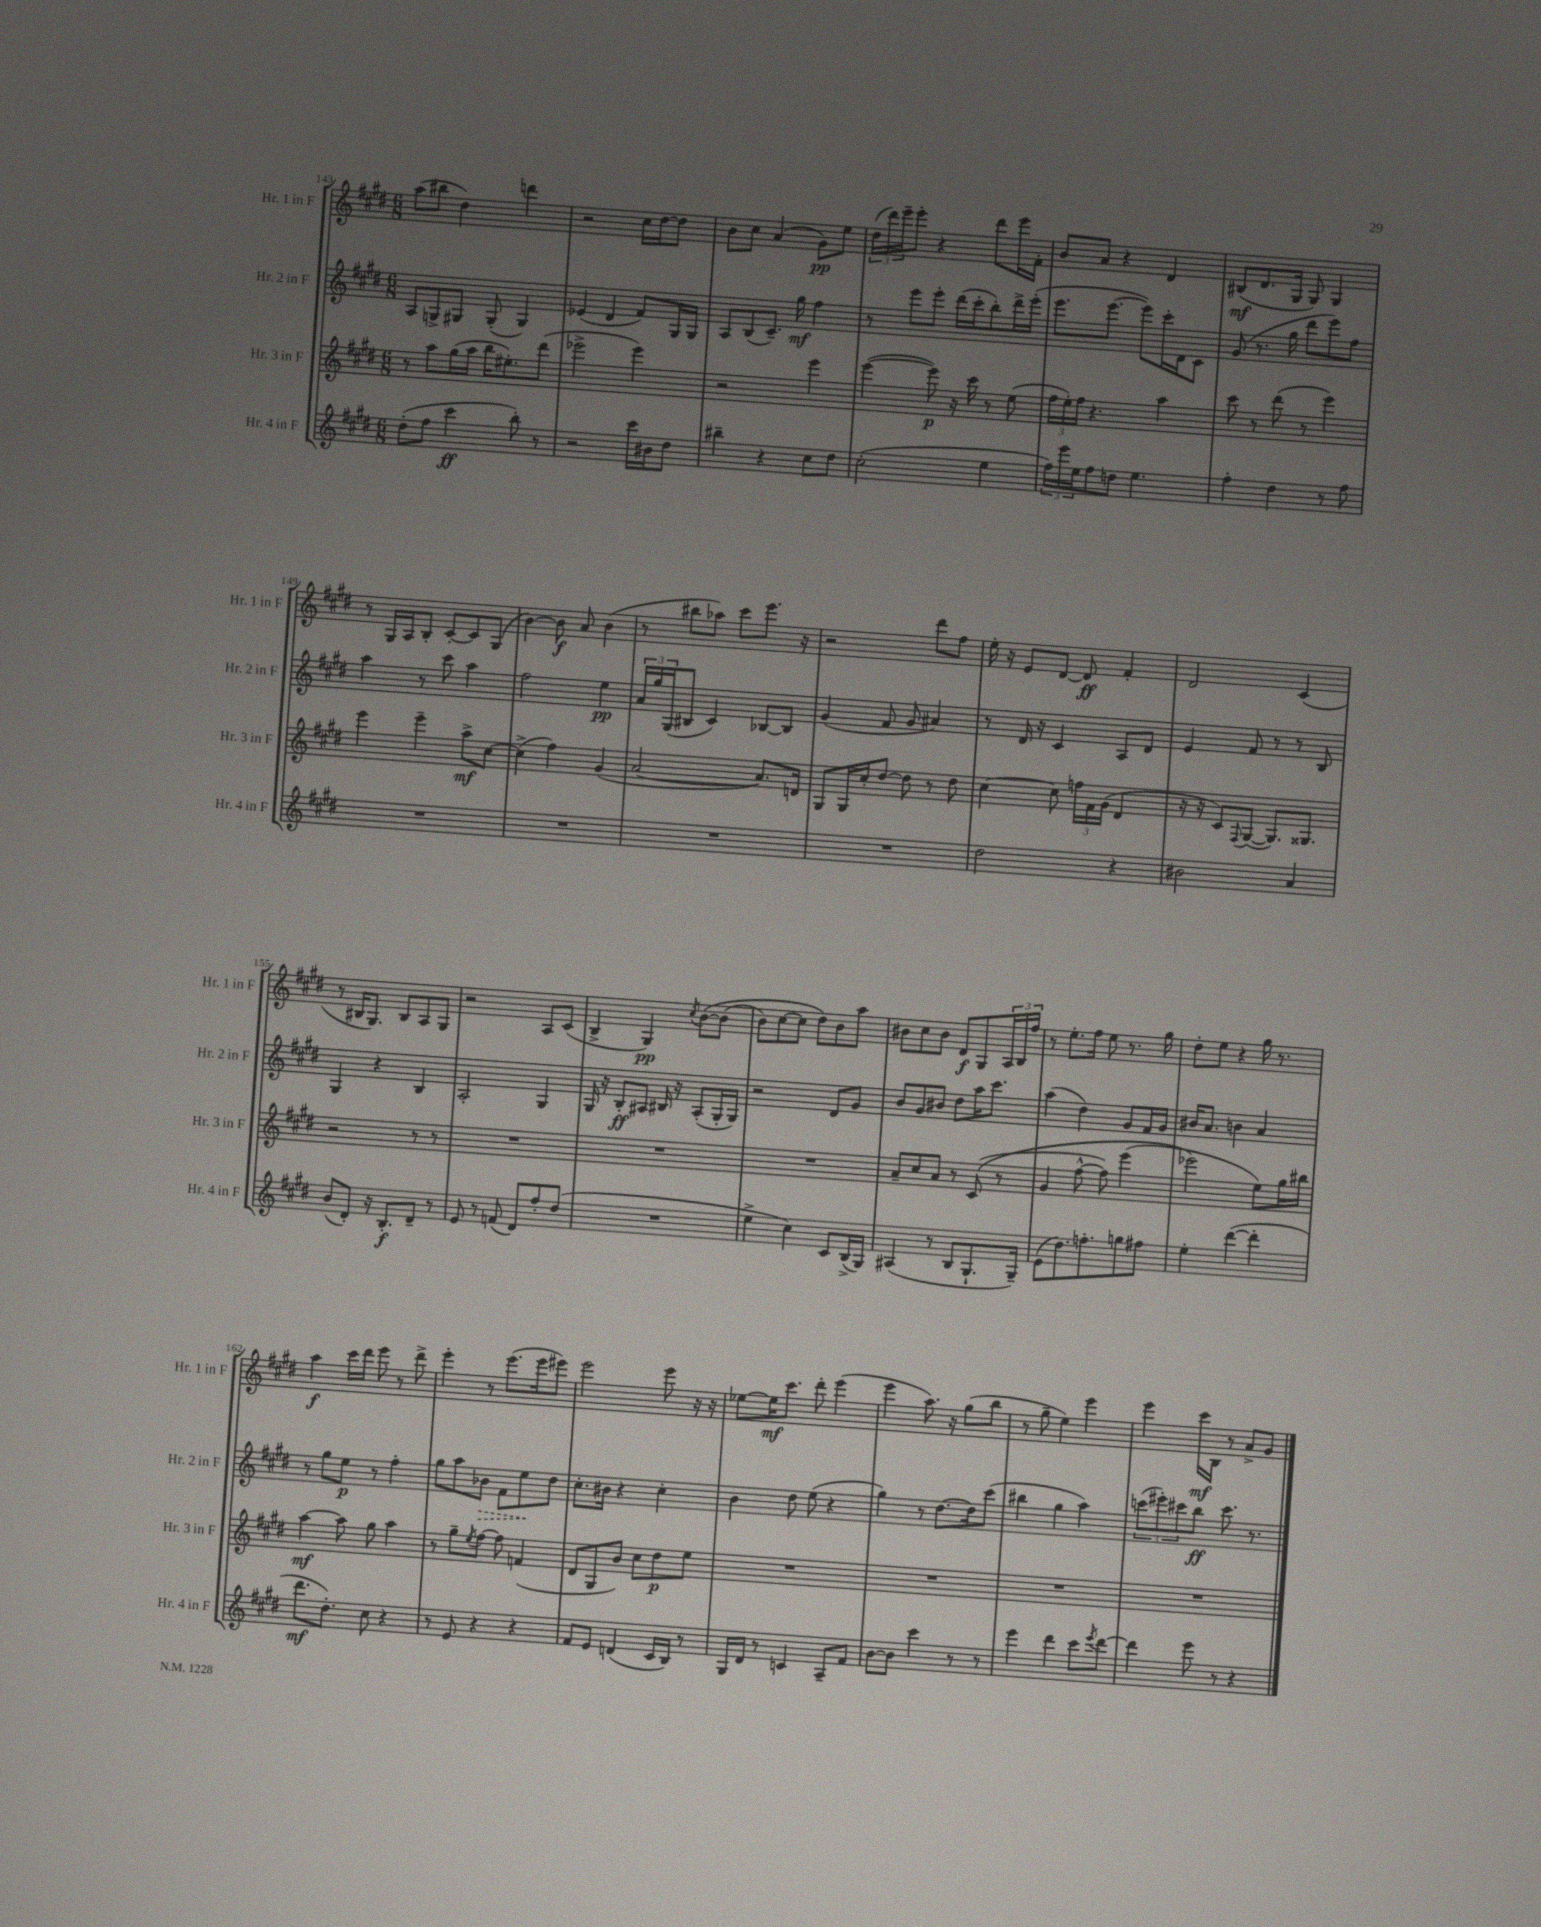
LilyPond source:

<<
\new StaffGroup <<
\new Staff = "s0" \with { instrumentName = "Hr. 1 in F" shortInstrumentName = "Hr. 1 in F" } {
    \clef treble \key e \major \numericTimeSignature \time 6/8
    a''8( bis''8 dis''4) d'''4 |
    r2 cis''16 dis''16~ dis''8 |
    b'8 cis''8 a'4( gis'8\pp) e''8 |
    \tuplet 3/2 { dis''16( dis'''16) e'''16-- } e'''8-. r4 dis'''8 e'''16 fis'16-. |
    b'8 a'8 r4 dis'4 |
    bis8\mf( dis'8. gis16 gis8) gis4 |
    r8 gis16 a16 b8-. cis'8~-. cis'8 gis8( |
    b'4~) b'8\f a'8 b'4( |
    r8 bis''8 aes''8) cis'''8 e'''8. r16 |
    r2 dis'''8 fis''8 |
    e''16-. r16 e'8 dis'8~ dis'8\ff fis'4-. |
    dis'2 cis'4( |
    r8 bis16 gis8.) bis8 a8 gis8 |
    r2 a8 cis'8( |
    b4-> gis4\pp) \acciaccatura { cis''8 } b'8~\( b'8( |
    b'8) cis''8~ cis''8 dis''8\) b'8 a''8 |
    bis'8 cis''8 bis'8 dis'8\f gis8 \tuplet 3/2 { a16 b16 fis''16 } |
    r8 e''8.-. fis''16 e''8 r8. gis''16 |
    dis''8-. e''8 r4 gis''16 r8. |
    a''4\f cis'''16 dis'''16 e'''8 r8 dis'''8-> |
    e'''4-. r8 e'''8.( e'''16 eis'''8) |
    e'''2 e'''8 r16 r16 |
    ees''8~ ees''16\mf cis'''8. dis'''8-. e'''4( |
    e'''4 a''8.) r16 gis''8( b''8 |
    r8 gis''8-- e''4) e'''4 |
    e'''4 cis'''16\mf b16 r8 a'8-> gis'8 \bar "|." |
}
\new Staff = "s1" \with { instrumentName = "Hr. 2 in F" shortInstrumentName = "Hr. 2 in F" } {
    \clef treble \key e \major \numericTimeSignature \time 6/8
    a8 g8-> gis8 gis8-.( gis4) |
    ees'4( dis'4 fis'8) gis16 gis16 |
    a8 b8( cis'8.--) gis''16\mf fis''4 |
    r8 e'''8 e'''8-. dis'''16( cis'''16-. b''8-.) dis'''16-> e'''16-.( |
    e'''8. e'''8.~ e'''8) cis'''16-. dis'16 cis'8 |
    gis'8( r8. gis''16 dis'''8 e'''8) fis''8 |
    a''4 r8 cis'''8 a''4 |
    fis''2 e''4\pp |
    \tuplet 3/2 { a'16 gis''16 gis16( } bis8 cis'4) bes8~ bes8 |
    gis'4( fis'8 gis'8 ais'4) |
    r8 dis'16 r16 cis'4 a8 dis'8 |
    e'4 fis'8 r8 r8 b8 |
    gis4 r4 b4 |
    a2-. gis4 |
    gis16 r16 b8-.\ff ais8 bis16 r16 ais8-.( gis16-. gis16) |
    r2 dis'8 gis'8 |
    b'8 gis'8 bis'8 dis''8 a''16 cis'''8. |
    a''4( dis''4) gis'8 fis'16 gis'16 |
    bis'16 a'8. b'4 a'4 |
    r8 gis''8 e''8\p r8 fis''4-. |
    gis''8 a''8 \once \override Hairpin.style = #'dashed-line bes'8\> fis'8 e''8\! dis''8 |
    cis''8.-. bis'16 r4 cis''4-. |
    b'4 dis''8 e''8( r4 |
    gis''4) r8 dis''8.~ dis''16 cis'''8( |
    bis''4 gis''4 a''4) |
    \tuplet 3/2 { c'''8( eis'''8-.) cis'''8 } b''8\ff cis'''8. r8. \bar "|." |
}
\new Staff = "s2" \with { instrumentName = "Hr. 3 in F" shortInstrumentName = "Hr. 3 in F" } {
    \clef treble \key e \major \numericTimeSignature \time 6/8
    r8 a''8 gis''16( a''16 b''16 eis''8.-.) dis'''8( |
    ees'''2-> ees'''4) |
    r2 e'''4 |
    e'''4~( e'''8\p) r16 cis'''16 r8 e''8( |
    \tuplet 3/2 { fis''16 e''16-.) fis''16 } r4. a''4 |
    cis'''8 r8 dis'''8( r8 e'''4) |
    e'''4 e'''4-- a''8->\mf cis''8~ |
    cis''4->( fis''4) gis'4( |
    a'2~ a'8.) d'16 |
    gis8 gis16 cis''16-. dis''8~ dis''8 r8 dis''8 |
    cis''4~ cis''8 \tuplet 3/2 { f''16 fis'16 gis'16( } dis'4 |
    r16 r16 cis'8) \appoggiatura { fis8 } gis8~( gis8.) gisis8. |
    r2 r8 r8 |
    R2. |
    R2. |
    R2. |
    a'8-- cis''8 a'8 r8 cis'8(\( r8 |
    gis'4 fis''8~-^ fis''8) e'''4( |
    ees'''2\) e''8) gis''16 bis''16 |
    a''4~\mf a''8 gis''8 a''4 |
    r8 gis''8-- \acciaccatura { e''8 } fis''8~ fis''8 f'4( |
    dis'8 gis8 b'8) cis''8 dis''8\p e''8 |
    R2. |
    R2. |
    R2. |
    R2. \bar "|." |
}
\new Staff = "s3" \with { instrumentName = "Hr. 4 in F" shortInstrumentName = "Hr. 4 in F" } {
    \clef treble \key e \major \numericTimeSignature \time 6/8
    dis''8-.( fis''8 cis'''4\ff b''8-.) r8 |
    r2 cis'''16 bis'16 dis''8 |
    bis''4-- r4 cis''8 dis''8 |
    cis''2-.( e''4 |
    \tuplet 3/2 { fis''16) e'''16 e''16 } fis''8 d''8 e''4. |
    fis''4-. dis''4 r8 fis''8 |
    R2. |
    R2. |
    R2. |
    R2. |
    dis''2 r4 |
    bis'2 a'4 |
    b'8( dis'8-.) r16 b8.-.\f dis'8-- r8 |
    e'8 r8 f'8( dis'8) fis''8-. dis''8( |
    R2. |
    e''4-> cis''4) cis'8 b16->( gis16) |
    ais4( r8 b8 gis8.-! gis16--) |
    e'8( dis''8.) f''8.-. g''8 fis''8 |
    e''4-. dis'''4~( dis'''4-. |
    dis'''8.\mf dis''8.-.) cis''8 r4 |
    r8 e'8 r4 r4 |
    fis'8 e'8 d'4( cis'16 b16) r8 |
    gis16 dis'16 r8 c'4 a8-- fis'8 |
    b'8~ b'8 cis'''4 r8 r8 |
    e'''4 dis'''4 cis'''8 \acciaccatura { e'''8 } dis'''8~ |
    dis'''4 e'''8 r8 r4 \bar "|." |
}
>>
>>
\layout { \context { \Score currentBarNumber = #143 } }
